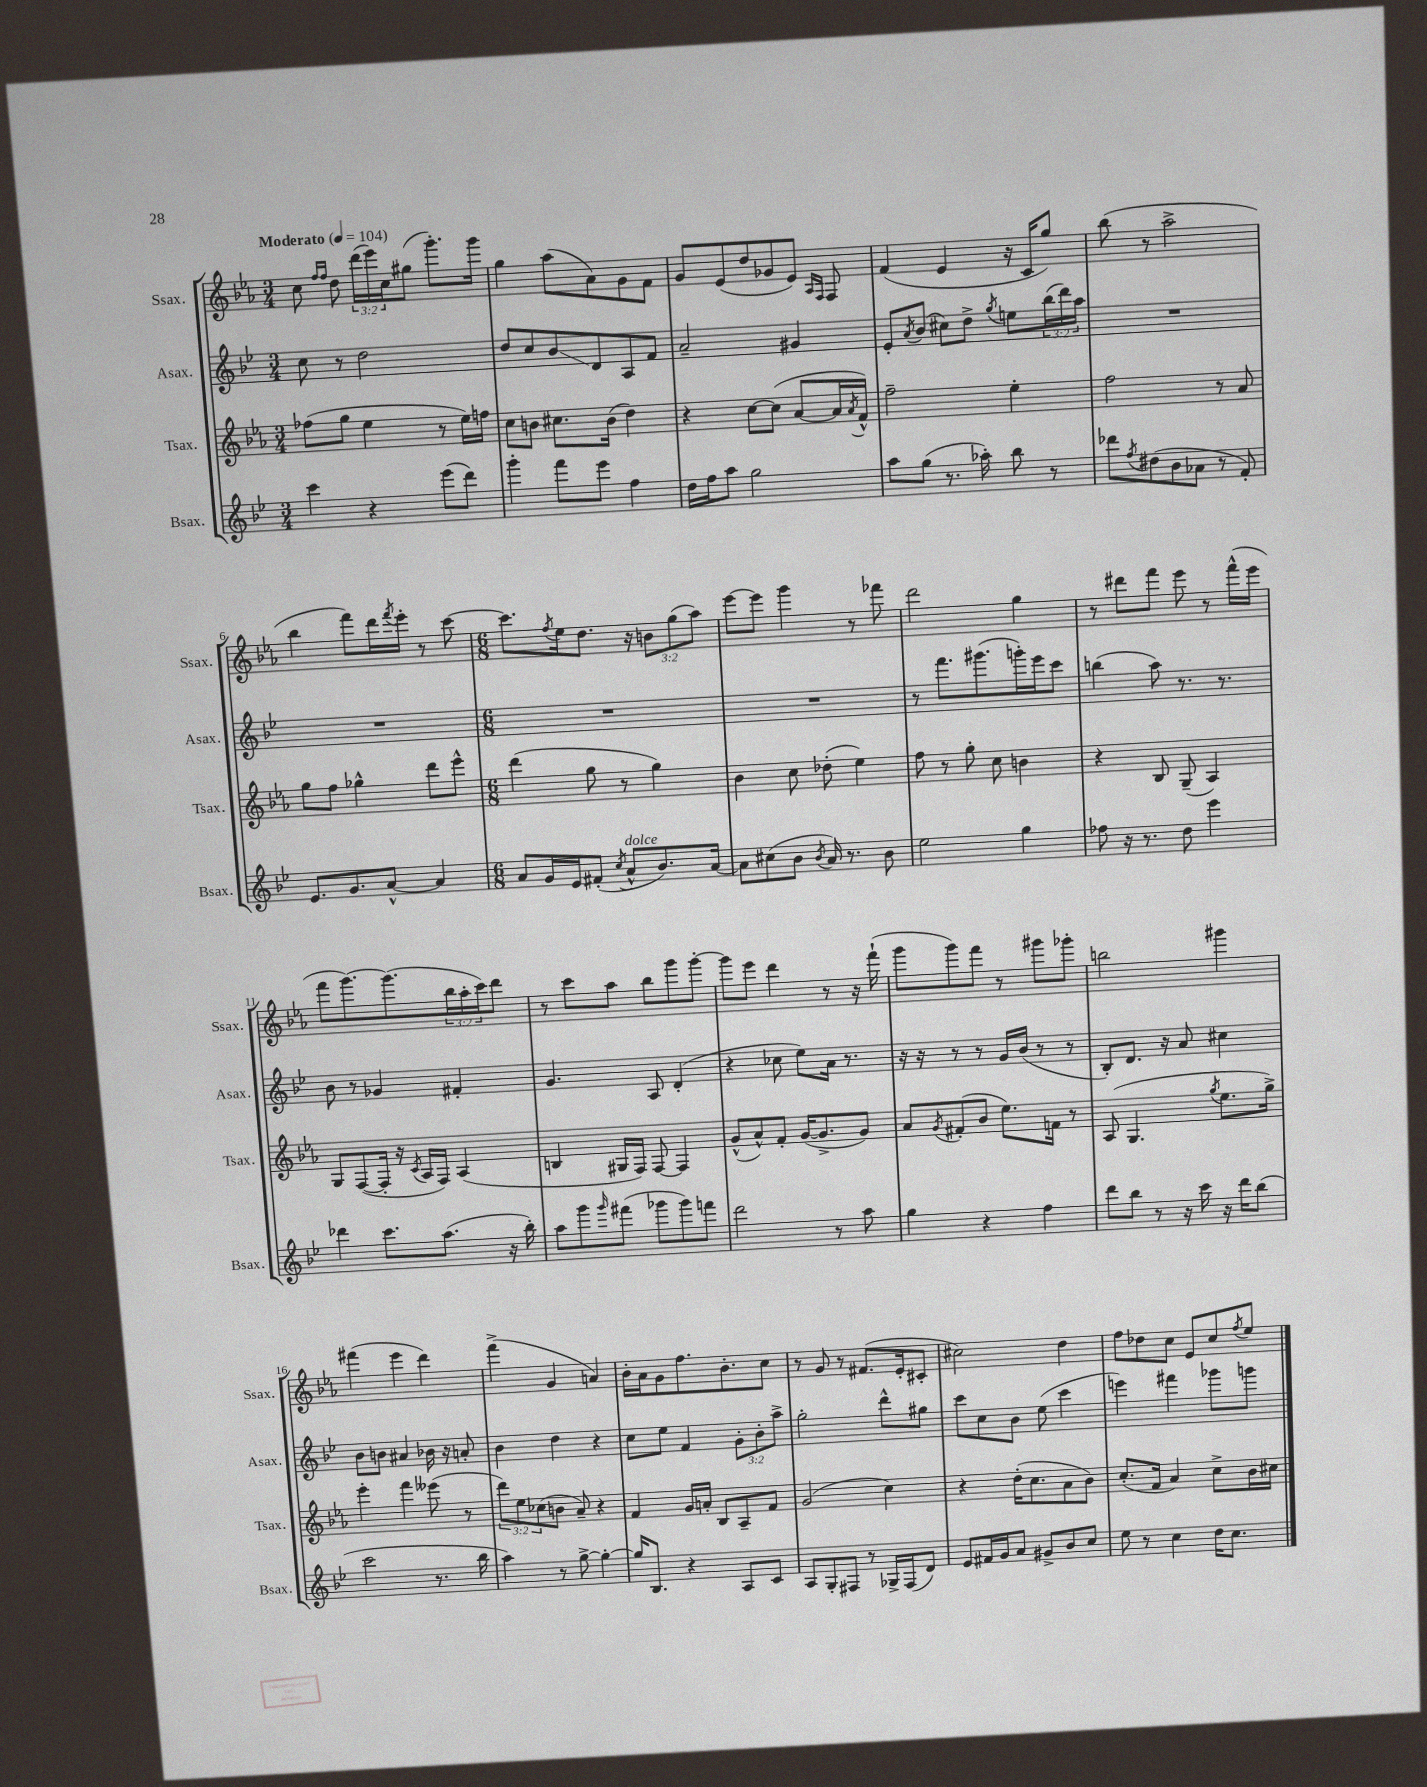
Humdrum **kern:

**kern	**kern	**kern	**kern
*staff4	*staff3	*staff2	*staff1
*clefG2	*clefG2	*clefG2	*clefG2
*k[b-e-]	*k[b-e-a-]	*k[b-e-]	*k[b-e-a-]
*M3/4	*M3/4	*M3/4	*M3/4
*MM104	*MM104	*MM104	*MM104
4ccc\	(8ff-\L	8cc\	8cc\
.	.	.	16qqff/LL
.	.	.	16qqff/JJ
.	8gg\J	8r	8dd\
4r	4ee-\	2dd\	(24ddd\LL
.	.	.	24eee-\)
.	.	.	24cc\J
.	.	.	(8gg#\J
(8eee-\L	8r	.	8.ggg'\L)
8ddd\J)	16ee-\LL)	.	.
.	16ff\JJ	.	16ggg\Jk
=	=	=	=
4ggg'\	8cc\L	8dd/L	4gg\
.	8b\J	8cc/	.
8fff\L	8.cc#\L	8b-/	(8aa-\L
8eee-\J	.	8d/	8a-\)
.	(16b\Jk	.	.
4ff\	4dd\)	8A/	8g\
.	.	8f/J	8f\J
=	=	=	=
16dd\LL	4r	2a~/	8g/L
16ff\J	.	.	.
8aa\J	.	.	(8e-/
2gg\	[8cc\L	.	8dd/
.	(8cc\]J	.	8g-/
.	[8a-/L	4g#/	8e-/J)
.	.	.	16qqA-/LL
.	.	.	16qqF/JJ
.	16a-/]L	.	8F/
.	8qa-/	.	.
.	16f^^/JJ)	.	.
=	=	=	=
8aa\L	2ff~\	8e-'/L	(4f/
.	.	8qa/	.
(8gg\J	.	(8b-/J	.
8.r	.	8cc#\L)	4e-/
.	.	8dd^\J	.
16aa-'\)	.	.	.
.	.	8qgg/	.
8bb-\	4ee-'\	8ee\L	16r
.	.	.	16c/LK
8r	.	(24bb-\L	8gg/J)
.	.	24ddd\)	.
.	.	24aa\JJ	.
=	=	=	=
8ddd-\L	2ff\	2.r	(8bb-\
8qff/	.	.	.
(8dd#\	.	.	8r
8b-\	.	.	2aa-^\
8a-\J	.	.	.
8r	8r	.	.
8f'/)	8a-/	.	.
=	=	=	=
8.e-/L	8gg\L	2.r	4bb-\
.	8ff\J	.	.
8.g/	.	.	.
.	4gg-^^\	.	8fff\L)
[8a^^/J	.	.	16ddd\L
.	.	.	8qfff/
.	.	.	16eee-'\JJ
4a/]	8ddd\L	.	8r
.	8eee-^^\J	.	[8ccc\
=	=	=	=
*M6/8	*M6/8	*M6/8	*M6/8
8a/L	(4ddd\	2.r	8.ccc\]L
16g/L	.	.	.
.	.	.	8qff/
16e-/J	.	.	16ee-\k
(8f#'/J	8gg\	.	8.dd\J
8qcc/	.	.	.
8a^^/L	8r	.	.
.	.	.	16r
8.b-/)	4gg\)	.	12b\L
.	.	.	(12gg\
.	.	.	12aa-\J)
[16a/Jk	.	.	.
=	=	=	=
8a\]L	4b-\	2.r	[8eee-\L
(8cc#\	.	.	8eee-\]J
8b-\J	8cc\	.	4ggg\
8qb-/	.	.	.
16a/)	(8dd-'\	.	.
8.r	.	.	.
.	4ee-\)	.	8r
8b-\	.	.	8fff-\
=	=	=	=
2ee-\	8ff\	8r	2ddd\
.	8r	8.fff\L	.
.	8gg'\	.	.
.	.	(8.ggg#\	.
.	8cc\	.	.
4gg\	4b\	16ggg'\L)	4gg\
.	.	16eee-\J	.
.	.	8ccc\J	.
=	=	=	=
8ff-\	4r	(4bb\	8r
16r	.	.	8ddd#\L
8.r	.	.	.
.	8B-/	8aa\)	8fff\J
8dd\	(8G~/	8.r	8eee-\
4eee-\	4A-/)	.	8r
.	.	8.r	.
.	.	.	(16fff^^\LL
.	.	.	16eee-\JJ
=	=	=	=
4ddd-\	8G/L	8b-\	8fff\L
.	([8F/	8r	[8.ggg\)
8.ccc\L	16F'/]Jk	4g-/	.
.	16r	.	(8.ggg\]
.	8qc/	.	.
.	16A-/LL	.	.
(8.aa\J	16F/JJ)	.	.
.	(4A-/	4f#'/	24bb-\L
.	.	.	24aa-'\
.	.	.	24ccc\J)
16r	.	.	8ddd\J
16bb-'\)	.	.	.
=	=	=	=
8aa\L	4B/	4.g/	8r
8ggg\	.	.	8ccc\L
16qqggg/	.	.	.
(8fff#\J	16G#/LL	.	8aa-\J
.	16F/JJ)	.	.
8ggg-\L	[8F/	8A/	8bb-\L
8ggg-\)	4F/]	(4d'/	8ggg\
8fff\J	.	.	[8ggg'\J
=	=	=	=
2ddd\	(8g^^/L	4r	8ggg\]L
.	8a-^^/)	.	8eee-\J
.	8f'/J	8cc-\	4ddd\
.	([16g/LK	8ee-\L)	.
.	8.g^/]	.	.
8r	.	16a\Jk	8r
.	.	8.r	.
8aa\	8g/J)	.	16r
.	.	.	(16fff`\
=	=	=	=
4gg\	8a-/L	16r	8ggg\L
.	.	16r	.
.	8qg/	.	.
.	(8f#'/	8r	8ggg\)
4r	8b-/J	8r	8fff\J
.	8.ee-\L)	16g/LL	8r
.	.	(16b-/JJ	.
4ff\	.	8r	8ggg#\L
.	16f\Jk	.	.
.	8r	8r	8ggg-'\J
=	=	=	=
8ddd\L	(8A-/	8B-'/L)	2bb\
8bb-\J	4.G/	8.d/J	.
8r	.	.	.
.	.	16r	.
16r	.	8a/	.
16ccc\	.	.	.
.	8qgg/	.	.
16r	8.ee-\L	4cc#\	4ggg#\
16ddd\LK	.	.	.
(8bb-\J	.	.	.
.	16gg^\Jk)	.	.
=	=	=	=
2ccc\	4eee-'\	8b-\L	(4fff#\
.	.	8b\J	.
.	4fff\	4a#/	4eee-\
8.r	(8eee--\	16b-\	4ddd\)
.	.	16r	.
.	8r	8a'/	.
16bb-\	.	.	.
=	=	=	=
4aa\)	12ddd\L)	4b-\	(4fff^\
.	12ee-\	.	.
.	(12cc-\	.	.
8r	8b\J	4dd\	4g/
[8gg^\	8a-~/)	.	.
4gg'\_	4r	4r	4a/)
=	=	=	=
16gg/]LK	4f/	8cc\L	16b-'\LL
8.B-/J	.	.	16a-\J
.	.	8ee-\J	8g\
4r	16g/LL	4f/	8.ff\
.	16a'/JJ	.	.
.	8B-/L	.	.
.	.	.	8.b-'\
8A/L	8A-~/	12g'\L	.
.	.	12b-'\	.
8c/J	8f/J	.	8cc\J
.	.	12aa^\J	.
=	=	=	=
8A/L	(2g/	2gg'\	8r
8G'/	.	.	8g/
8F#/J	.	.	8r
8r	.	.	(8.f#/L
16G-^/LL	4cc\)	8ddd^^\L	.
(16F#/J	.	.	16e-'/k
8d/J)	.	8gg#\J	8c#'/J
=	=	=	=
8e-/L	4r	8ccc\L	2cc#\)
16f#/L	.	8cc\	.
16g/J	.	.	.
8a/J	(16dd'\LK	8b-\J	.
.	8.cc\	.	.
8g#^/L	.	(8ee-\	.
8b-/	8a-\	4ccc\	4dd\
8cc/J	8b-\J)	.	.
=	=	=	=
8ee-\	(8.cc'/L	4eee\)	8ff\L
8r	.	.	8dd-\
.	16f/Jk	.	.
4cc\	4a-/)	4fff#\	8cc\J
.	.	.	8e-/L
16dd\LK	8cc^\L	8ggg-\L	8cc/
8.cc\J	.	.	.
.	.	.	8qff/
.	16b-\L	8ggg\J	8ee-/J
.	16cc#\JJ	.	.
==	==	==	==
*-	*-	*-	*-
